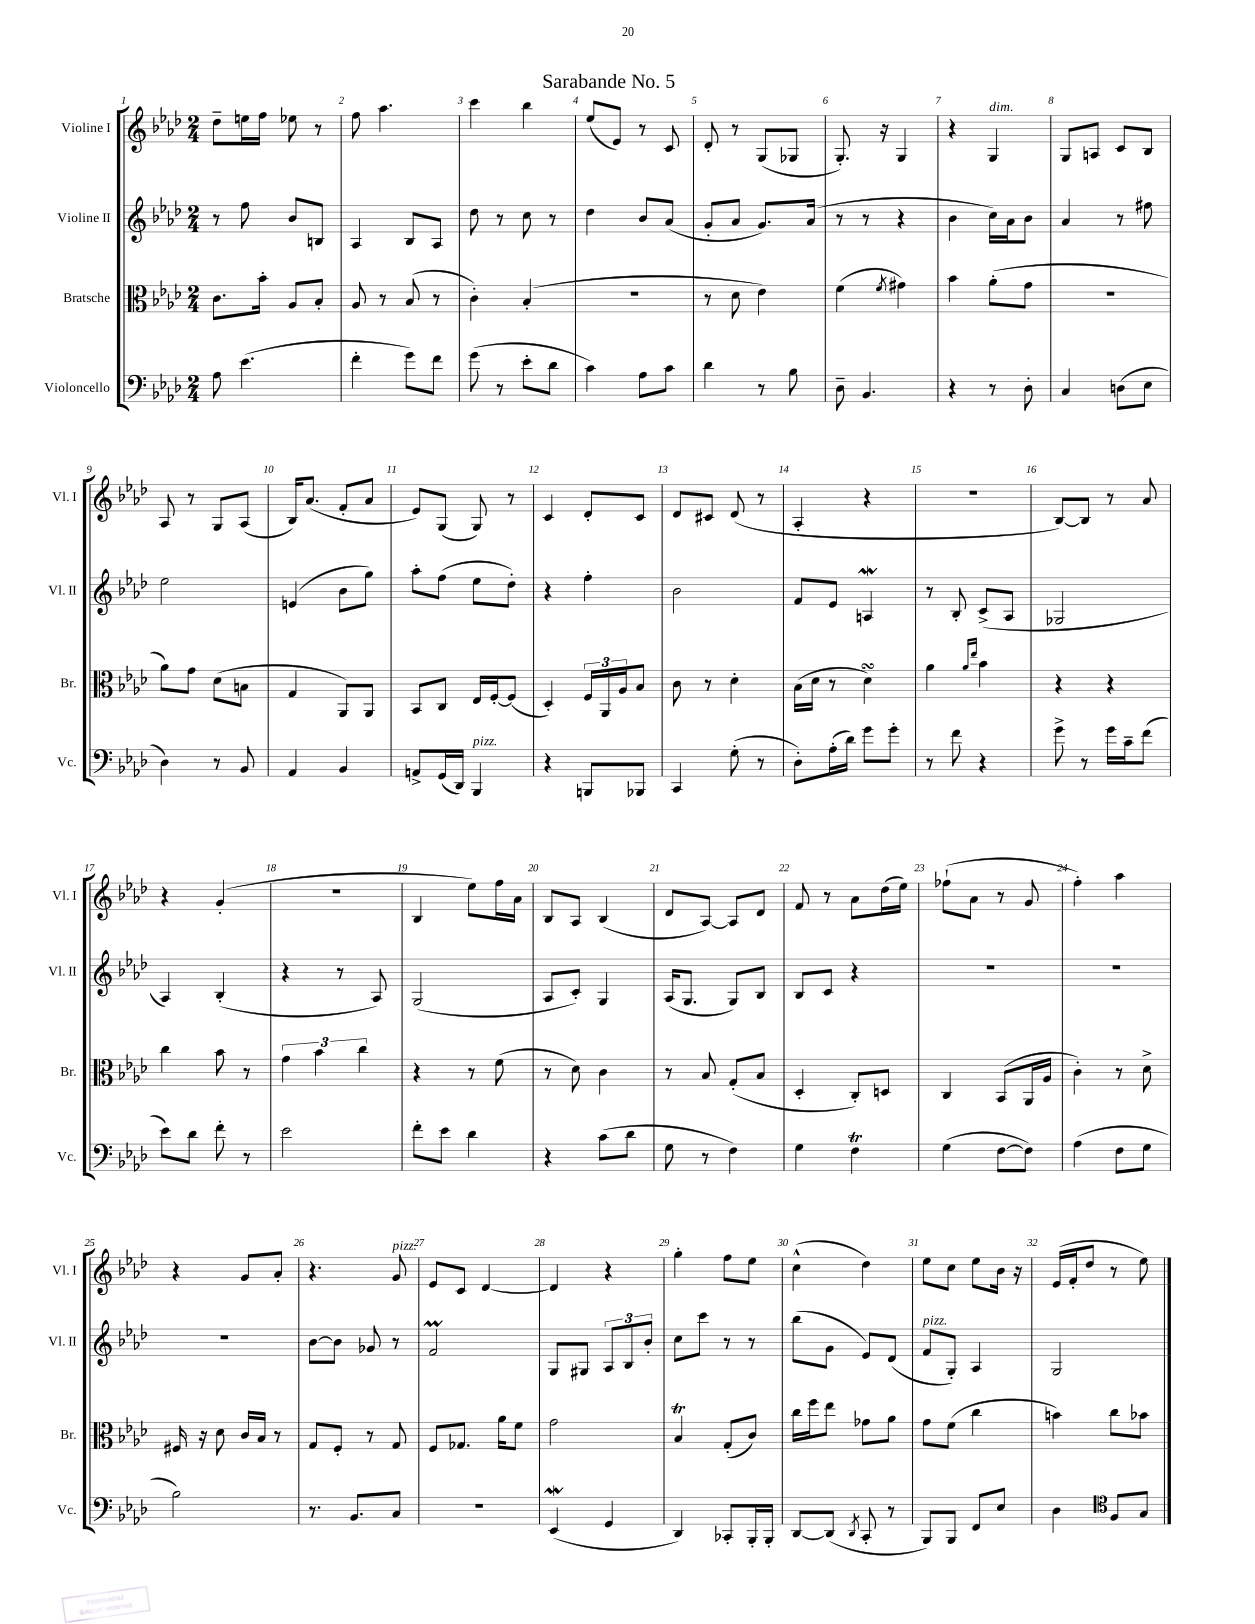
\header { title = "Sarabande No. 5" }
<<
\new StaffGroup <<
\new Staff = "s0" \with { instrumentName = "Violine I" shortInstrumentName = "Vl. I" } {
    \clef treble \key aes \major \numericTimeSignature \time 2/4
    des''8-- e''16 f''16 ees''8 r8 |
    f''8 aes''4. |
    c'''4 bes''4 |
    ees''8( ees'8) r8 c'8 |
    des'8-. r8 g8( ges8 |
    g8.-.) r16 g4 |
    r4 g4^\markup { \italic "dim." } |
    g8 a8 c'8 bes8 |
    aes8 r8 g8 aes8( |
    bes16) aes'8.( f'8-. aes'8 |
    ees'8) g8( g8) r8 |
    c'4 des'8-. c'8 |
    des'8 cis'8 des'8( r8 |
    aes4-. r4 |
    R2 |
    bes8~) bes8 r8 aes'8 |
    r4 g'4-.( |
    R2 |
    bes4 ees''8) f''16 aes'16 |
    bes8 aes8 bes4( |
    des'8 aes8~) aes8 des'8 |
    f'8 r8 aes'8 des''16( ees''16) |
    fes''8-!( aes'8 r8 g'8 |
    f''4-.) aes''4 |
    r4 g'8 aes'8-. |
    r4. g'8^\markup { \italic "pizz." } |
    ees'8 c'8 des'4~ |
    des'4 r4 |
    g''4-. f''8 ees''8 |
    c''4-^( des''4) |
    ees''8 c''8 ees''8 bes'16 r16 |
    ees'16( f'16-. des''8 r8 ees''8) \bar "|." |
}
\new Staff = "s1" \with { instrumentName = "Violine II" shortInstrumentName = "Vl. II" } {
    \clef treble \key aes \major \numericTimeSignature \time 2/4
    r8 f''8 bes'8 b8 |
    aes4 bes8 aes8 |
    des''8 r8 c''8 r8 |
    des''4 bes'8 aes'8( |
    g'8-. aes'8 g'8.) aes'16( |
    r8 r8 r4 |
    bes'4 c''16) aes'16 bes'8 |
    aes'4 r8 fis''8 |
    ees''2 |
    e'4( bes'8 g''8) |
    aes''8-. f''8( ees''8 des''8-.) |
    r4 f''4-. |
    bes'2 |
    f'8 ees'8 a4\mordent |
    r8 bes8-. c'8->( aes8 |
    ges2 |
    aes4) bes4-.( |
    r4 r8 aes8) |
    g2( |
    aes8 c'8-.) g4 |
    aes16( g8. g8) bes8 |
    bes8 c'8 r4 |
    R2 |
    R2 |
    R2 |
    bes'8~ bes'8 ges'8 r8 |
    f'2\prall |
    g8 gis8 \tuplet 3/2 { aes8 bes8 bes'8-. } |
    c''8 c'''8 r8 r8 |
    bes''8( g'8 ees'8) des'8( |
    f'8^\markup { \italic "pizz." } g8-.) aes4 |
    g2 \bar "|." |
}
\new Staff = "s2" \with { instrumentName = "Bratsche" shortInstrumentName = "Br." } {
    \clef alto \key aes \major \numericTimeSignature \time 2/4
    c'8. bes'16-. aes8 bes8-. |
    aes8 r8 bes8( r8 |
    c'4-.) bes4-.( |
    r2 |
    r8 des'8 ees'4) |
    f'4( \acciaccatura { f'8 } gis'4) |
    bes'4 aes'8-.( g'8 |
    R2 |
    aes'8) g'8 des'8( b8 |
    g4 aes,8) aes,8 |
    bes,8 c8 ees16 f16~-. f8( |
    des4-.) \tuplet 3/2 { f16 aes,16 aes16 } bes8 |
    c'8 r8 des'4-. |
    bes16( des'16 r8 des'4\turn) |
    aes'4 \grace { aes'16 ees''16 } bes'4 |
    r4 r4 |
    c''4 bes'8 r8 |
    \tuplet 3/2 { g'4 bes'4 c''4 } |
    r4 r8 f'8( |
    r8 des'8) c'4 |
    r8 bes8 g8-.( bes8 |
    des4-. c8-.) d8 |
    c4 bes,8( aes,16 aes16 |
    c'4-.) r8 des'8-> |
    fis16 r16 des'8 c'16 bes16 r8 |
    g8 f8-. r8 g8 |
    f8 ges8. aes'16 f'8 |
    g'2 |
    bes4\trill g8-.( c'8) |
    c''16 f''16 ees''8 ges'8 aes'8 |
    g'8 f'8( c''4 |
    b'4) c''8 bes'8 \bar "|." |
}
\new Staff = "s3" \with { instrumentName = "Violoncello" shortInstrumentName = "Vc." } {
    \clef bass \key aes \major \numericTimeSignature \time 2/4
    aes8 ees'4.( |
    f'4-. g'8) f'8 |
    g'8( r8 ees'8-. des'8 |
    c'4) aes8 c'8 |
    des'4 r8 bes8 |
    des8-- bes,4. |
    r4 r8 des8-. |
    c4 d8( ees8 |
    des4) r8 bes,8 |
    aes,4 bes,4 |
    a,8-> g,16( des,16) bes,,4^\markup { \italic "pizz." } |
    r4 b,,8 bes,,8 |
    c,4 g8-.( r8 |
    des8-.) aes16-.( des'16) g'8 g'8-. |
    r8 f'8 r4 |
    g'8-> r8 g'16 c'16-- f'8( |
    ees'8) des'8 f'8-. r8 |
    ees'2 |
    f'8-. ees'8 des'4 |
    r4 c'8( des'8 |
    g8 r8 f4) |
    g4 f4\trill |
    g4( f8~ f8) |
    aes4( f8 g8 |
    bes2) |
    r8. bes,8. c8 |
    r2 |
    ees,4\mordent( g,4 |
    des,4) ces,8-. bes,,16-. bes,,16-. |
    des,8~ des,8( \acciaccatura { des,8 } c,8-. r8 |
    bes,,8) bes,,8 f,8 ees8 |
    des4 \clef tenor f8 g8 \bar "|." |
}
>>
>>
\layout { \context { \Score \override BarNumber.break-visibility = ##(#f #t #t) barNumberVisibility = #all-bar-numbers-visible } }
